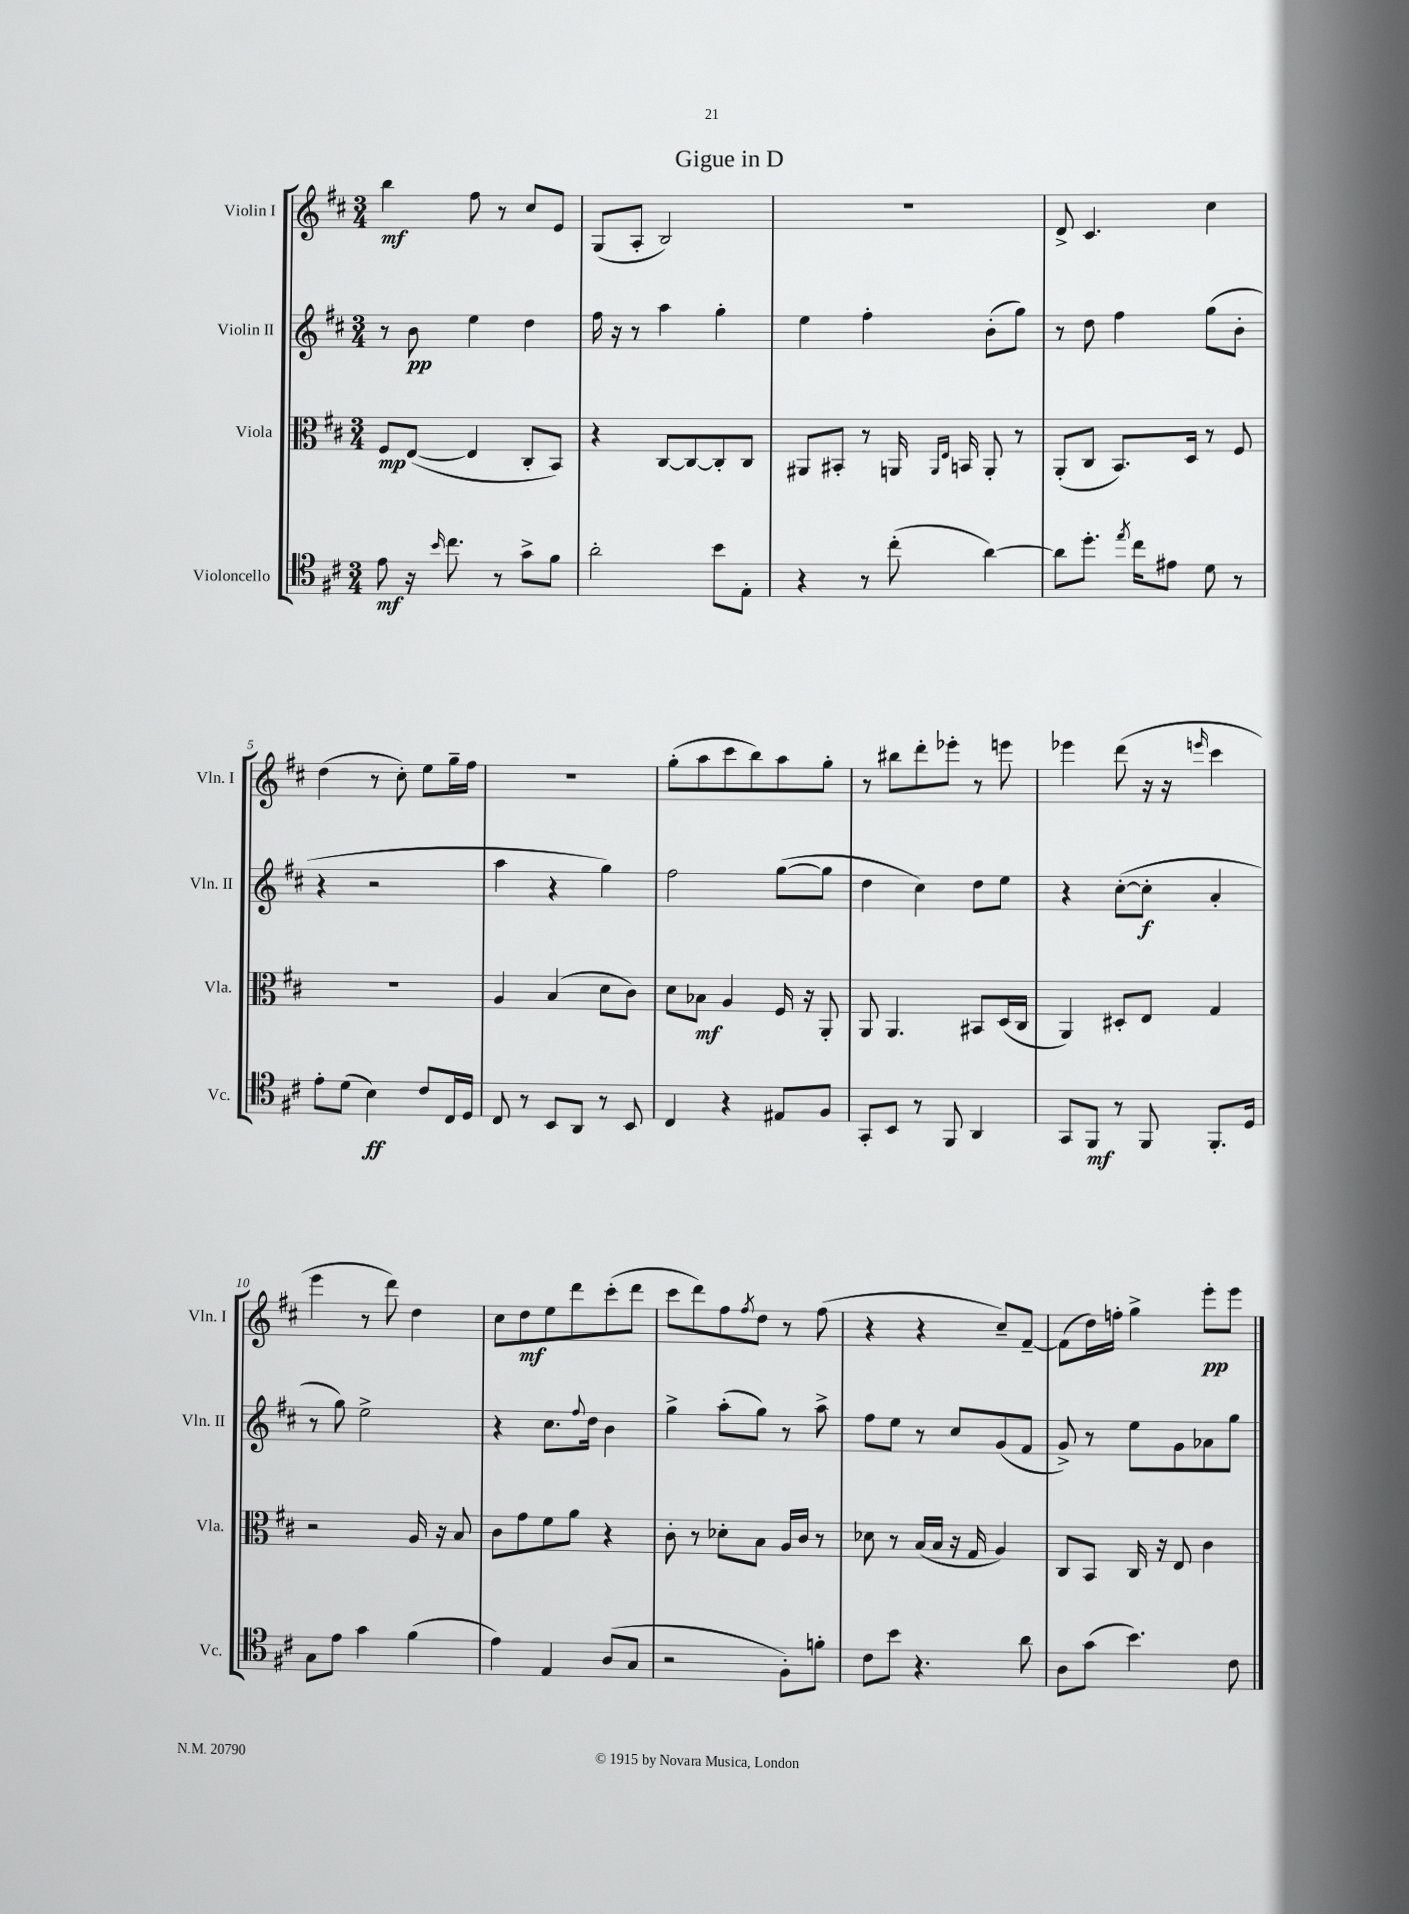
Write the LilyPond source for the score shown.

\header { title = "Gigue in D" }
<<
\new StaffGroup <<
\new Staff = "s0" \with { instrumentName = "Violin I" shortInstrumentName = "Vln. I" } {
    \clef treble \key d \major \numericTimeSignature \time 3/4
    b''4\mf fis''8 r8 cis''8 e'8 |
    g8( a8-. b2) |
    R2. |
    d'8-> cis'4. cis''4 |
    d''4( r8 cis''8-.) e''8 g''16-- fis''16 |
    R2. |
    g''8-.( a''8 cis'''8 b''8) a''8 g''8-. |
    r8 bis''8 d'''8-. ees'''8-. r8 e'''8 |
    ees'''4 d'''8( r16 r16 \grace { e'''16 } cis'''4 |
    e'''4 r8 d'''8) d''4 |
    cis''8 d''8\mf e''8 d'''8 cis'''8-.( d'''8 |
    cis'''8 d'''8) fis''8 \acciaccatura { fis''8 } d''8 r8 fis''8( |
    r4 r4 cis''8--) fis'8~-- |
    fis'8( d''16) f''16-. g''4-> e'''8-.\pp e'''8 \bar "|." |
}
\new Staff = "s1" \with { instrumentName = "Violin II" shortInstrumentName = "Vln. II" } {
    \clef treble \key d \major \numericTimeSignature \time 3/4
    r8 b'8\pp e''4 d''4 |
    fis''16 r16 r8 a''4 g''4-. |
    e''4 fis''4-. b'8-.( g''8) |
    r8 d''8 fis''4 g''8( b'8-. |
    r4 r2 |
    a''4 r4 g''4) |
    fis''2 g''8~( g''8 |
    d''4 cis''4) d''8 e''8 |
    r4 cis''8~-.( cis''8-.\f a'4-. |
    r8 g''8) e''2-> |
    r4 cis''8. \appoggiatura { fis''8 } d''16 b'4 |
    g''4-> a''8-.( g''8) r8 a''8-> |
    fis''8 e''8 r8 cis''8 g'8( fis'8 |
    g'8->) r8 e''8 g'8 aes'8 g''8 \bar "|." |
}
\new Staff = "s2" \with { instrumentName = "Viola" shortInstrumentName = "Vla." } {
    \clef alto \key d \major \numericTimeSignature \time 3/4
    fis8\mp e8~( e4 cis8-. b,8) |
    r4 cis8~ cis8~ cis8-. cis8 |
    ais,8 bis,8-. r8 a,16 \grace { a,16 e16 } b,16 a,8-. r8 |
    a,8-.( cis8 b,8.) d16 r8 fis8 |
    R2. |
    a4 b4( d'8 cis'8) |
    d'8 bes8\mf a4 fis16 r16 a,8-. |
    a,8 a,4. bis,8 d16( cis16 |
    a,4) dis8-. e8 g4 |
    r2 a16 r16 b8 |
    cis'8 g'8 fis'8 a'8 r4 |
    cis'8-. r8 des'8-. b8 a16 cis'16 r8 |
    des'8 r8 b16( b16 r16 g16 a4) |
    cis8 b,8 cis16 r16 e8 cis'4 \bar "|." |
}
\new Staff = "s3" \with { instrumentName = "Violoncello" shortInstrumentName = "Vc." } {
    \clef tenor \key d \major \numericTimeSignature \time 3/4
    e'8\mf r16 \grace { b'16 } cis''8. r8 g'8-> fis'8 |
    a'2-. b'8 e8-. |
    r4 r8 cis''8-.( a'4~) |
    a'8 d''8.-. \acciaccatura { e''8 } cis''16 eis'8 d'8 r8 |
    e'8-. d'8( b4\ff) cis'8 cis16 d16 |
    cis8 r8 b,8 a,8 r8 b,8 |
    cis4 r4 eis8 fis8 |
    g,8-. b,8 r8 fis,8 a,4 |
    g,8 fis,8\mf r8 fis,8 fis,8.-. d16 |
    g8 e'8 g'4 fis'4( |
    e'4) e4 a8( g8 |
    r2 fis8-.) f'8-. |
    cis'8 b'8 r4. a'8 |
    a8 g'8( b'4.) cis'8 \bar "|." |
}
>>
>>
